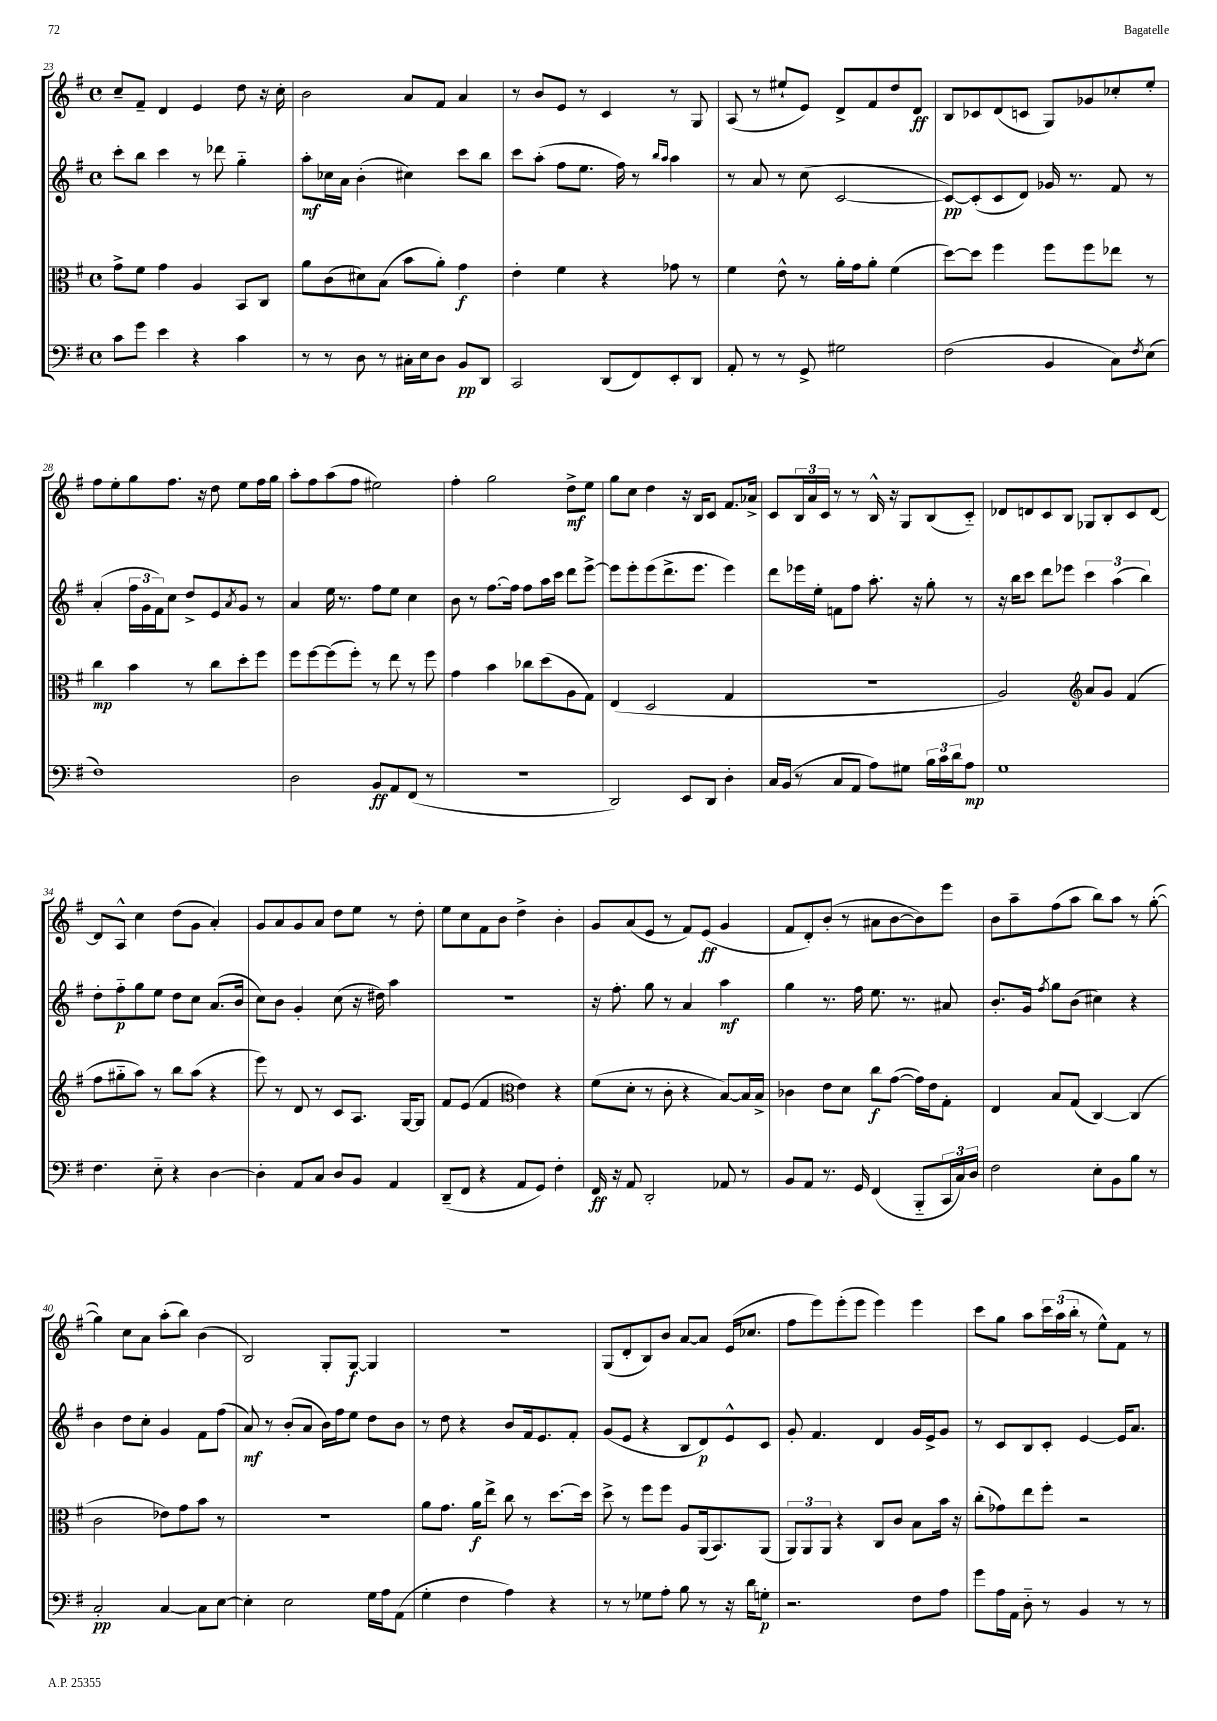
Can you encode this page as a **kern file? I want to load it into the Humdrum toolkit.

**kern	**kern	**kern	**kern
*staff4	*staff3	*staff2	*staff1
*clefF4	*clefC3	*clefG2	*clefG2
*k[f#]	*k[f#]	*k[f#]	*k[f#]
*M4/4	*M4/4	*M4/4	*M4/4
*met(c)	*met(c)	*met(c)	*met(c)
8c	8g^	8ccc'	8cc~
8g	8f#	8bb	8f#~
4e	4g	4ccc	4d
4r	4A	8r	4e
.	.	8ddd-	.
4c	8BB	4gg'~	8dd
.	8C	.	16r
.	.	.	16cc'
=	=	=	=
8r	8a	8aa'	2b
8r	(8c	16cc-	.
.	.	16a	.
8D	8d#)	(4b'	.
8r	(8B	.	.
16C#'	8b	4cc#)	8a
16E	.	.	.
8D	8a')	.	8f#
8BB	4g	8ccc	4a
8DD	.	8bb	.
=	=	=	=
2CC	4e'	8ccc	8r
.	.	(8aa'	8b
.	4f#	8ff#	8e
.	.	8.ee	8r
(8DD	4r	.	4c
.	.	16ff#)	.
8FF#)	.	8r	.
.	.	16qqbb	.
.	.	16qqaa	.
8EE'	8g-	4aa	8r
8DD	8r	.	8G
=	=	=	=
8AA'	4f#	8r	(8A
8r	.	8a	8r
8r	8e^^	8r	8ee#`
8GG^	8r	(8cc	8e)
2G#	16a'	[2c	8d^
.	16g	.	.
.	8a'	.	8f#
.	(4f#	.	8dd
.	.	.	8d
=	=	=	=
(2F#	[8dd)	8c_)	8B
.	8dd]	(8c']	8c-
.	4ff#	8c	(8d
.	.	8d)	8c
4BB	8ff#	16g-	8G)
.	.	8.r	.
.	8ff#	.	8g-
8C)	8ee-	8f#	8cc-'
8qF#	.	.	.
(8E	8r	8r	8ee'
=	=	=	=
1F#)	4cc	(4a'	8ff#
.	.	.	8ee'
.	4b	24ff#	8gg
.	.	24g	.
.	.	24f#)	.
.	.	8cc	8.ff#
.	8r	8dd^	.
.	.	.	16r
.	8cc	8e	8dd
.	.	8qa	.
.	8dd'	8g	8ee
.	8ff#	8r	16ff#
.	.	.	16gg
=	=	=	=
2D	8ff#	4a	8aa'
.	[8ff#	.	8ff#
.	(8ff#]	16ee	(8aa
.	.	8.r	.
.	8ff#')	.	8ff#
8BB	8r	8ff#	2ee#)
8AA	8ee	8ee	.
(8FF#	8r	4cc	.
8r	8ff#	.	.
=	=	=	=
1r	4g	8b	4ff#'
.	.	8r	.
.	4b	[8.ff#	2gg
.	.	16ff#]	.
.	8cc-	8ff#	.
.	(8dd	16aa	.
.	.	16ccc	.
.	8A	8ddd	8dd^
.	8G)	[8eee^	8ee
=	=	=	=
2DD)	(4E	8eee]	8gg
.	.	8eee'	8cc
.	2D	(8eee	4dd
.	.	8.ddd^	.
8EE	.	.	16r
.	.	8.eee	16B
8DD	.	.	8c
4D'	4G	4eee)	8.f#
.	.	.	16a-^
=	=	=	=
16C	1r	8ddd	8c
(16BB	.	.	.
8r	.	16eee-	24B
.	.	.	24a
.	.	16ee'	.
.	.	.	24c
8C	.	8f	8r
8AA	.	8ff#	8r
8A)	.	8.aa'	16B^^
.	.	.	16r
8G#	.	.	8G
.	.	16r	.
24B	.	8gg'	(8B
24c	.	.	.
24d	.	.	.
8A	.	8r	8c'~)
=	=	=	=
1G	2A)	16r	8d-
.	.	16bb	.
.	.	8ccc	8d
.	.	8ddd	8c
.	.	8eee-	8B
*	*clefG2	*	*
.	8a	6ccc	8G-
.	8g	.	8B'
.	.	(6aa	.
.	(4f#	.	8c
.	.	6bb)	.
.	.	.	[8d
=	=	=	=
4.F#	8ff#	8dd'	8d]
.	8gg#'~	8ff#'~	8A^^
.	8aa)	8gg	4cc
8E'~	8r	8ee	.
4r	8bb	8dd	(8dd
.	(8aa	8cc	8g
[4D	4r	(8.a	4a')
.	.	16b	.
=	=	=	=
4D']	8eee)	8cc)	8g
.	8r	8b	8a
8AA	8d	4g'	8g
8C	8r	.	8a
8D	8c	(8cc	8dd
8BB	8.A	16r	8ee
.	.	16dd#)	.
4AA	.	4aa	8r
.	[16G	.	.
.	8G]	.	8dd'
=	=	=	=
(8DD~	8f#	1r	8ee
8FF#	(8e	.	8cc
4r	4f#	.	8f#
.	.	.	8b
*	*clefC3	*	*
8AA	4e)	.	4dd^
8GG)	.	.	.
4F#'	4r	.	4b'
=	=	=	=
16FF#	(8f#	16r	8g
16r	.	8.ff#'	.
8AA	8d'	.	(8a
2DD'	8r	8gg	8e
.	8c'	8r	8r
.	4r	4a	8f#)
.	.	.	(8e
8AA-	[8B)	4aa	4g
8r	16B]	.	.
.	16B^	.	.
=	=	=	=
8BB	4c-	4gg	8f#
8AA	.	.	8d')
8.r	8e	8.r	(8b'
.	8d	.	8r
16GG	.	16ff#	.
(4FF#	8cc	8.ee	8a#
.	([8g	.	[8b
.	.	8.r	.
8BBB'~	16g])	.	8b])
.	16e	.	.
24CC	8G'	8a#	8eee
24C)	.	.	.
24D	.	.	.
=	=	=	=
2F#	4E	8.b'	8b
.	.	.	8aa~
.	.	16g	.
.	.	8qff#	.
.	8B	8gg	(8ff#
.	(8G	(8b	8aa
8E'	[4C)	4cc#)	8bb)
8BB	.	.	8aa
8B	(4C]	4r	8r
8r	.	.	([8gg'
=	=	=	=
2C'	2c	4b	4gg])
.	.	8dd	8cc
.	.	8cc'	8a
[4C	8e-)	4g	(8aa'
.	8g	.	8bb)
8C]	8b	8f#	(4b
[8E	8r	(8ff#	.
=	=	=	=
4E']	1r	8a)	2B)
.	.	8r	.
2E	.	(8b'	.
.	.	8a	.
.	.	16b)	8G'
.	.	16ff#	.
.	.	8ee	[8G
16G	.	8dd	4G]
16A	.	.	.
(8AA	.	8b	.
=	=	=	=
4G'	8a	8r	1r
.	8.g	8dd	.
4F#	.	4r	.
.	16a	.	.
.	8ee^	.	.
4A)	8cc	8b	.
.	8r	16f#	.
.	.	8.e	.
4r	[8.dd	.	.
.	.	8f#'	.
.	16dd]	.	.
=	=	=	=
8r	8dd^	(8g	(8G
8r	8r	8e	8d'
8G-	8ff#	4r	8B)
8A'	8ff#	.	8b
8B	8A	8B	[8a
8r	(16AA	8d)	8a]
.	8.BB)	.	.
16r	.	8e^^	(16e
16d	.	.	8.cc-
8G'	(8AA	8c	.
=	=	=	=
2.r	12AA)	8g'	8ff#
.	12AA	.	.
.	.	4.f#	8eee)
.	12AA	.	.
.	4r	.	(8eee'
.	.	.	8eee
.	8C	4d	4eee)
.	8c	.	.
8F#	8B	16g	4eee
.	.	16e^	.
8A	16b	8g	.
.	16r	.	.
=	=	=	=
8g	(8cc'	8r	8ccc
16A	8g-)	8c	8gg
16AA	.	.	.
8D'~	8ee	8B	8aa
8r	8ff#'	8c'	24ccc
.	.	.	(24aa
.	.	.	24bb'
4BB	2r	[4e	8r
.	.	.	8ee^^)
8r	.	16e]	8f#
.	.	8.a	.
8r	.	.	8r
==	==	==	==
*-	*-	*-	*-
